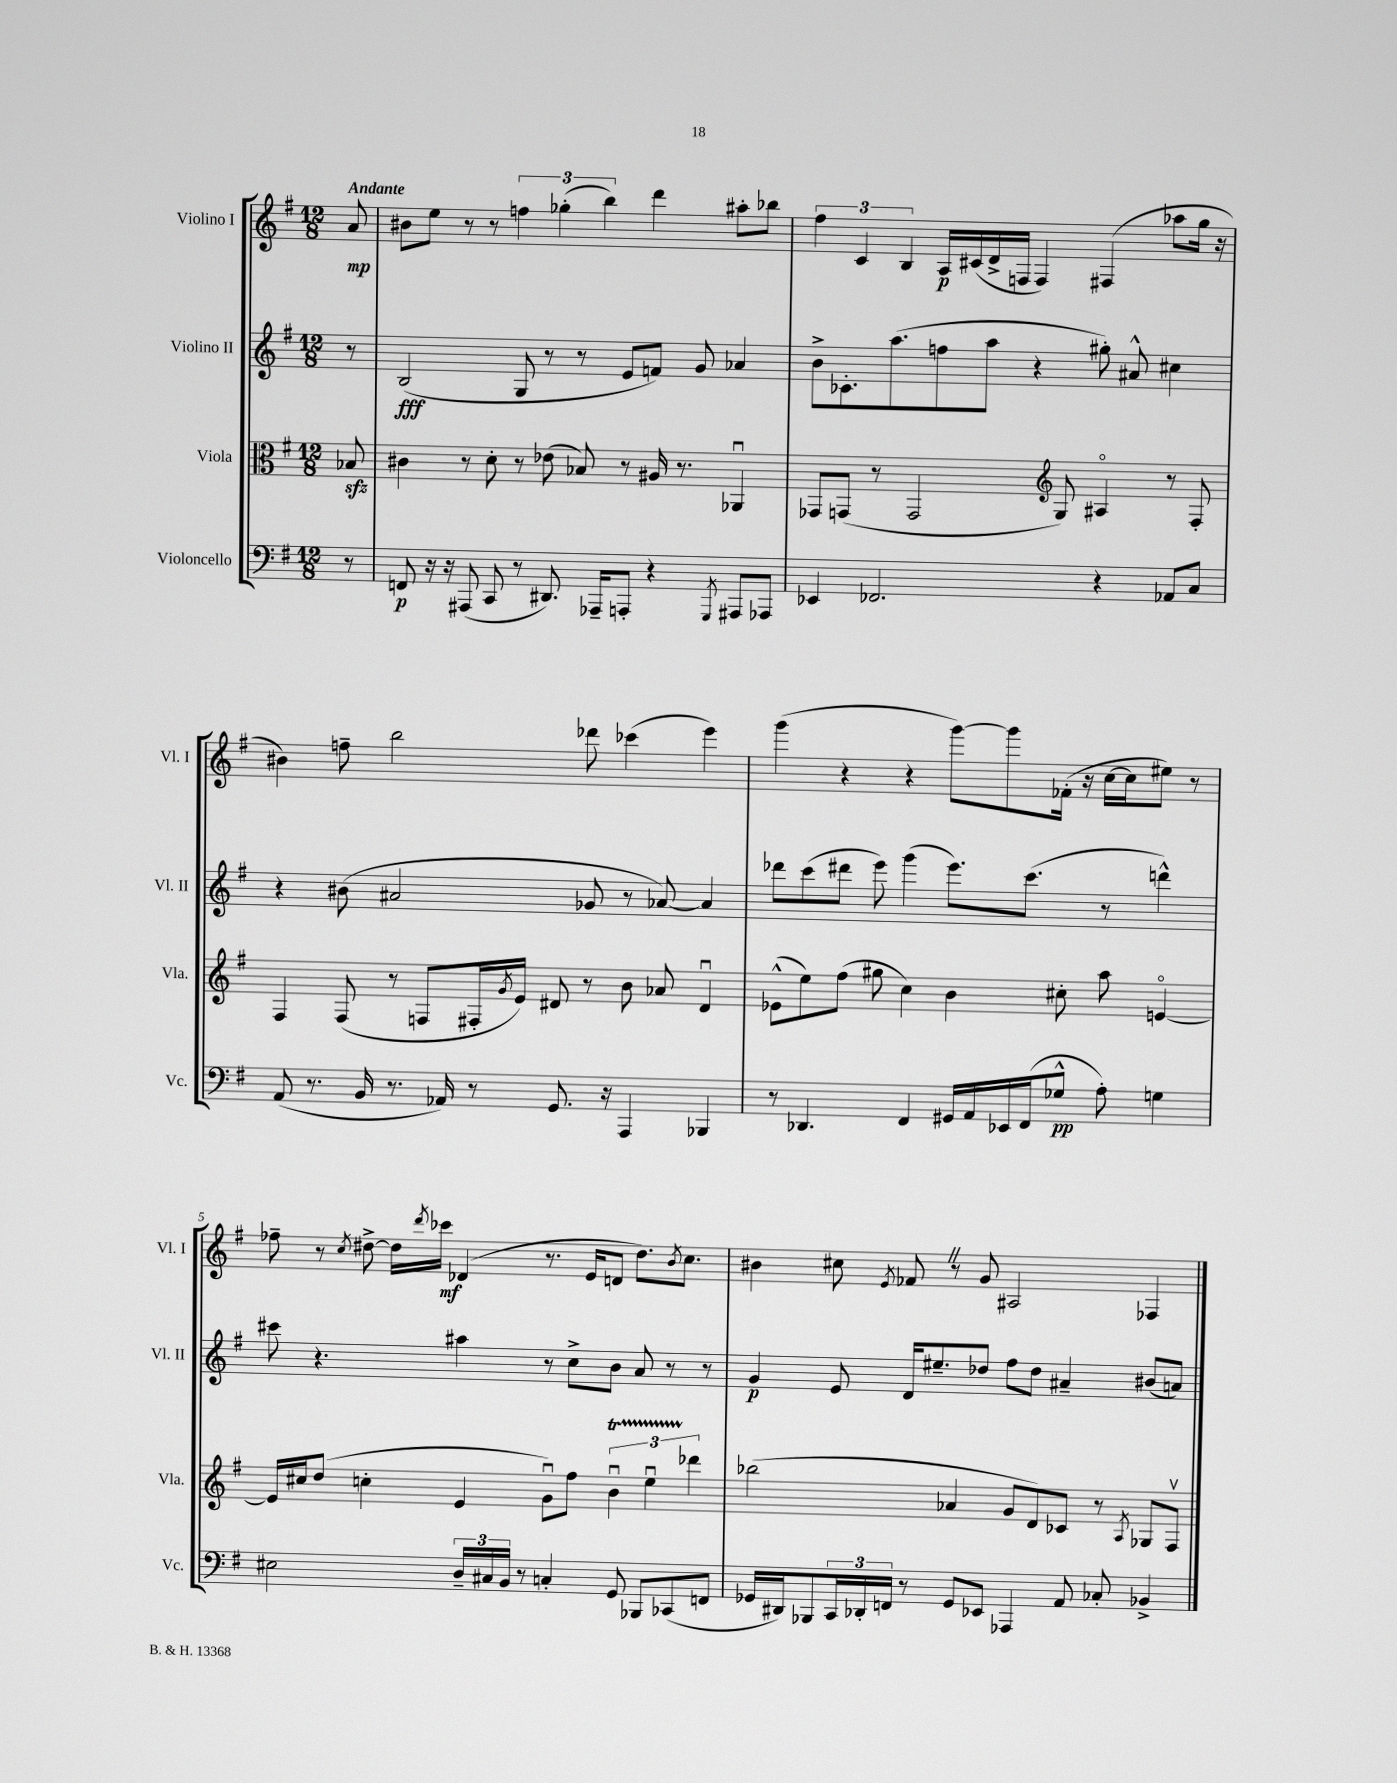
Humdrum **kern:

**kern	**kern	**kern	**kern
*staff4	*staff3	*staff2	*staff1
*clefF4	*clefC3	*clefG2	*clefG2
*k[f#]	*k[f#]	*k[f#]	*k[f#]
*M12/8	*M12/8	*M12/8	*M12/8
8r	8B-	8r	8a
=	=	=	=
8FF	4c#	(2B	8b#
16r	.	.	8ee
16r	.	.	.
(8AAA#	8r	.	8r
8CC	8d'	.	8r
8r	8r	8G	6ff
8.DD#)	(8e-	8r	.
.	.	.	(6gg-'
.	8B-)	8r	.
16AAA-~	.	.	.
.	.	.	6bb)
8AAA'	8r	8e	.
4r	16A#	8f)	4ddd
.	8.r	.	.
.	.	8g	.
8qGGG	.	.	.
8AAA#	4AA-u	4a-	8aa#'
8AAA-	.	.	8bb-
=	=	=	=
4EE-	8GG-	8b^	6ff#
.	(8GG	8.c-'	.
.	.	.	6c
2.FF-	8r	.	.
.	.	(8.aa	.
.	.	.	6B
.	2GG	.	.
.	.	8ff	16A
.	.	.	(16c#
.	.	8aa	16d^
.	.	.	16F
.	.	4r	4F)
*	*clefG2	*	*
.	8G)	.	.
4r	4A#o	8gg#')	(4F#
.	.	8a#^^	.
8AA-	8r	4cc#	8aa-
8C	8F#'	.	16gg
.	.	.	16r
=	=	=	=
(8AA	4F#	4r	4b#)
8.r	.	.	.
.	(8F#	(8b#	8ff~
16BB	.	.	.
8.r	8r	2a#	2bb
.	8F	.	.
16AA-)	.	.	.
8r	16F#'	.	.
.	8qg	.	.
.	16e)	.	.
8.GG	8d#	.	.
.	8r	8g-	8ddd-
16r	.	.	.
4AAA	8b	8r	(4ccc-
.	8a-	[8a-)	.
4BBB-	4d#u	4a-]	4eee)
=	=	=	=
8r	(8e-^^	8ddd-	(4ggg
4.DD-	8ee)	(8ccc	.
.	(8ff#	8ddd#	4r
.	8gg#	8eee)	.
4FF#	4cc)	(4ggg	4r
16GG#	4b	8.eee)	[8ggg)
16AA	.	.	.
16EE-	.	.	8ggg]
(16FF#	.	(8.ccc	.
8G-^^	8cc#'	.	(16f-'
.	.	.	16r
8A')	8aa	8r	[16cc
.	.	.	16cc]
4G	[4eo	4ddd^^)	8ee#)
.	.	.	8r
=	=	=	=
2E#	16e]	8ccc#	8ff-~
.	16cc#	.	.
.	(8dd	4.r	8r
.	.	.	8qcc
.	4cc'	.	[8dd#^
.	.	.	16dd#]
.	.	.	8qddd
.	.	.	16ccc-
24D~	4e	4aa#	(4d-
24C#	.	.	.
24BB	.	.	.
8r	.	.	.
4C'	8gu)	8r	8.r
.	8ff#	8cc^	.
.	.	.	16e
8GG	6bu	8b	8d
8BBB-	.	8a	8.dd#)
.	6eeu	.	.
(8CC-	.	8r	.
.	.	.	8qb
.	.	.	8.cc
.	6ddd-	.	.
8FF	.	8r	.
=	=	=	=
16GG-	(2bb-	4g	4b#
16DD#)	.	.	.
8BBB-	.	.	.
24CC	.	8e	8cc#
24DD-'	.	.	.
24FF	.	.	.
.	.	.	8qe
8r	.	16d	8f-
.	.	8.ee#~	.
8GG-	4a-	.	8r
8EE-	.	8dd-	8g
4AAA-	8g	8ff#	2A#
.	8d)	8dd-	.
8AA	8c-	4a#~	.
8C-'	8r	.	.
.	8qA	.	.
4BB-^	8G-	(8b#	4F-
.	8F#v	8a)	.
==	==	==	==
*-	*-	*-	*-
